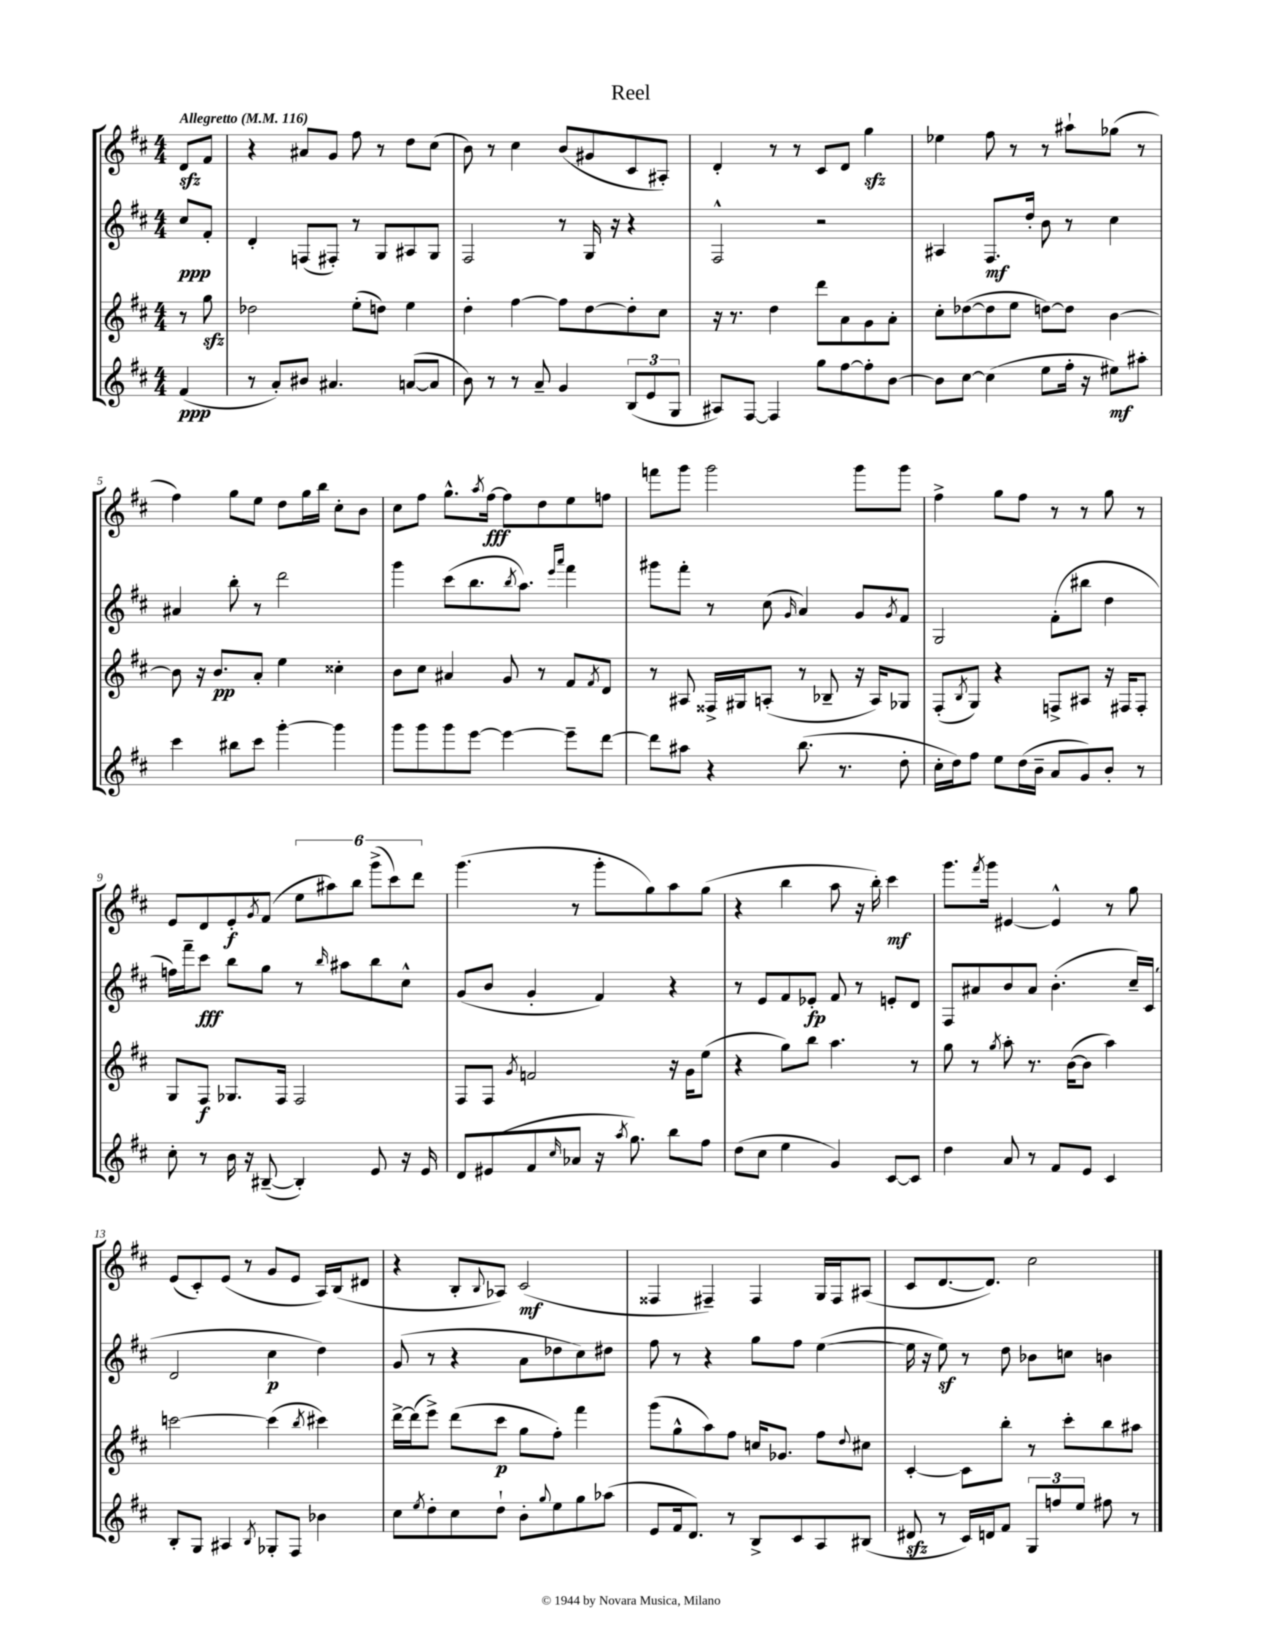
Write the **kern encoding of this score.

**kern	**kern	**kern	**kern
*staff4	*staff3	*staff2	*staff1
*clefG2	*clefG2	*clefG2	*clefG2
*k[f#c#]	*k[f#c#]	*k[f#c#]	*k[f#c#]
*M4/4	*M4/4	*M4/4	*M4/4
*MM116	*MM116	*MM116	*MM116
(4f#	8r	8cc#	8d
.	8gg	8f#'	8f#
=	=	=	=
8r	2dd-	4d'	4r
8a')	.	.	.
8b#	.	(8F	8a#
4.a#	.	8F#')	8g
.	(8ee'	8r	8ff#
.	8dd)	8G	8r
([8a	4ee	8A#	8dd
8a]	.	8G	(8cc#
=	=	=	=
8b)	4dd'	2F#	8b)
8r	.	.	8r
8r	[4ff#	.	4cc#
8a~	.	.	.
4g	8ff#]	8r	(8b
.	[8dd	16G	8g#
.	.	16r	.
(12B	8dd']	4r	8c#
12e	.	.	.
.	8cc#	.	8A#')
12G	.	.	.
=	=	=	=
8A#)	16r	2F#^^	4d'
.	8.r	.	.
[8F#	.	.	.
4F#]	4dd	.	8r
.	.	.	8r
8gg	8ddd	2r	8c#
[8ff#	8a	.	8d
8ff#']	8g	.	4gg
[8b	8a'	.	.
=	=	=	=
8b]	8cc#'	4A#	4ee-
[8cc#	([8dd-	.	.
(4cc#]	8dd-]	8.F#	8ff#
.	8ee	.	8r
.	.	16dd'	.
8ee	[8dd)	8b	8r
16ff#'	8dd]	8r	8aa#`
16r	.	.	.
8ee#)	[4b	4cc#	(8gg-
8aa#'	.	.	8r
=	=	=	=
4ccc#	8b]	4a#	4ff#)
.	16r	.	.
.	8.b	.	.
8bb#	.	8bb'	8gg
8ccc#	8a'	8r	8ee
[4ggg'	4ee	2ddd	8dd
.	.	.	16gg
.	.	.	16bb
4ggg]	4cc##'	.	8cc#'
.	.	.	8b
=	=	=	=
8ggg	8b	4ggg	8cc#
8ggg	8cc#	.	8ff#
8ggg	4a#	(8ccc#	8.gg^^
[8eee	.	8.bb	.
.	.	.	8qaa
.	.	.	[16ff#
4eee_	8g	.	8ff#]
.	.	8qbb	.
.	.	8.aa)	.
.	8r	.	8dd
.	.	16qqeee	.
.	.	16qqaaa	.
8eee~]	8f#	4fff#	8ee
.	8qf#	.	.
[8ddd	8d	.	8ff
=	=	=	=
8ddd]	8r	8ggg#	8fff
8aa#	8A#	8fff#'	8ggg
4r	16F##^	8r	2ggg
.	16G#	.	.
.	(8A'	(8cc#	.
.	.	16qqg	.
(8.bb	8r	4a)	.
.	8B-~	.	.
8.r	.	.	.
.	16r	8g	8ggg
.	16A)	.	.
.	.	8qg	.
8dd'	8G-	8f#	8ggg
=	=	=	=
16cc#'	(8F#'	2G	4ff#^
16dd)	.	.	.
.	8qB	.	.
8ff#	8G)	.	.
8ee	4r	.	8gg
(16dd	.	.	8ff#
16b~	.	.	.
8a	8F^	(8f#'	8r
8g)	8A#	8bb#	8r
8b'	16r	4dd	8gg
.	16F#	.	.
8r	8F#'	.	8r
=	=	=	=
8cc#'	8G	16ff)	8e
.	.	16fff#~	.
8r	8F#	8ccc#	8d
16b	8.G-	8bb	8e'
16r	.	.	.
.	.	.	8qg
([8B#~	.	8gg	(8f#
.	16F#	.	.
4B#'])	2F#	8r	12ee
.	.	.	12aa#)
.	.	16qqbb	.
.	.	8aa#	.
.	.	.	12bb
8e	.	8bb	(12ggg^
.	.	.	12ccc#)
16r	.	8cc#^^	.
.	.	.	12ddd
16e	.	.	.
=	=	=	=
8d	8F#	(8g	(4.ggg
(8e#	8F#	8b	.
.	8qg	.	.
8f#	2f	4g'	.
16qqcc#	.	.	.
8a-	.	.	8r
16r	.	4f#)	8ggg'
8qaa	.	.	.
8.gg)	.	.	.
.	.	.	8gg)
8bb	16r	4r	8aa
.	16g	.	.
8ff#	(8ee	.	(8gg
=	=	=	=
(8dd	4r	8r	4r
8cc#	.	8e	.
4ee	8gg)	8f#	4bb
.	8bb	8e-'	.
4g)	4.aa	8f#	8aa
.	.	8r	16r
.	.	.	16bb')
[8c#	.	8e'	4ccc#
8c#]	8r	8d	.
=	=	=	=
4dd	8gg	8F#	8.ggg
.	8r	8a#	.
.	.	.	8qfff#
.	.	.	16ggg
.	8qgg	.	.
8a	8aa'	8b	[4e#
8r	8.r	8a#	.
8f#	.	(4.b'	4e#^^]
.	([16b	.	.
8e	8b]	.	.
4c#	4aa)	.	8r
.	.	16cc#~)	8gg
.	.	(16c#	.
=	=	=	=
8B'	[2ccc	2d	(8e
8G	.	.	8c#')
4A#	.	.	(8e
.	.	.	8r
8qB	.	.	.
8G-'	(4ccc]	4cc#	8g
8F#	.	.	8e
.	8qbb	.	.
4b-	4ccc#)	4dd)	16A)
.	.	.	(16B
.	.	.	8d#
=	=	=	=
8cc#	[16ddd^	(8g	4r
.	(16ddd]	.	.
8qee	.	.	.
8dd'	8eee^)	8r	.
8cc#	(8ddd	4r	8B'
.	.	.	8qqB
8dd`	8ccc#	.	8A-)
8b'	8gg	8a	(2c#
8qqgg	.	.	.
8ee	8ff#')	8dd-	.
8gg	4fff#	8cc#)	.
(8aa-	.	8dd#	.
=	=	=	=
8e	(8ggg	8ff#	4F##
16f#	8gg^^	8r	.
8.d)	.	.	.
.	8aa)	4r	4F#~)
8r	8ff#	.	.
8B^	16cc	8gg	4F#
.	8.g-	.	.
8c#	.	8ff#	.
8A	8ff#	([4ee	16G
.	.	.	16F#
.	8qqdd	.	.
(8B#	8cc#	.	(8A#
=	=	=	=
8d#	[4c#'	16ee]	8c#
.	.	16r	.
8r	.	8ee)	[8.d
16c#)	8c#]	8r	.
16d	.	.	8.d])
8f#	8bb'	8dd	.
12G	8r	8b-	2cc#
12ff	.	.	.
.	8ccc#'	8cc	.
12ee	.	.	.
8ff#	8bb	4b	.
8r	8aa#	.	.
==	==	==	==
*-	*-	*-	*-
